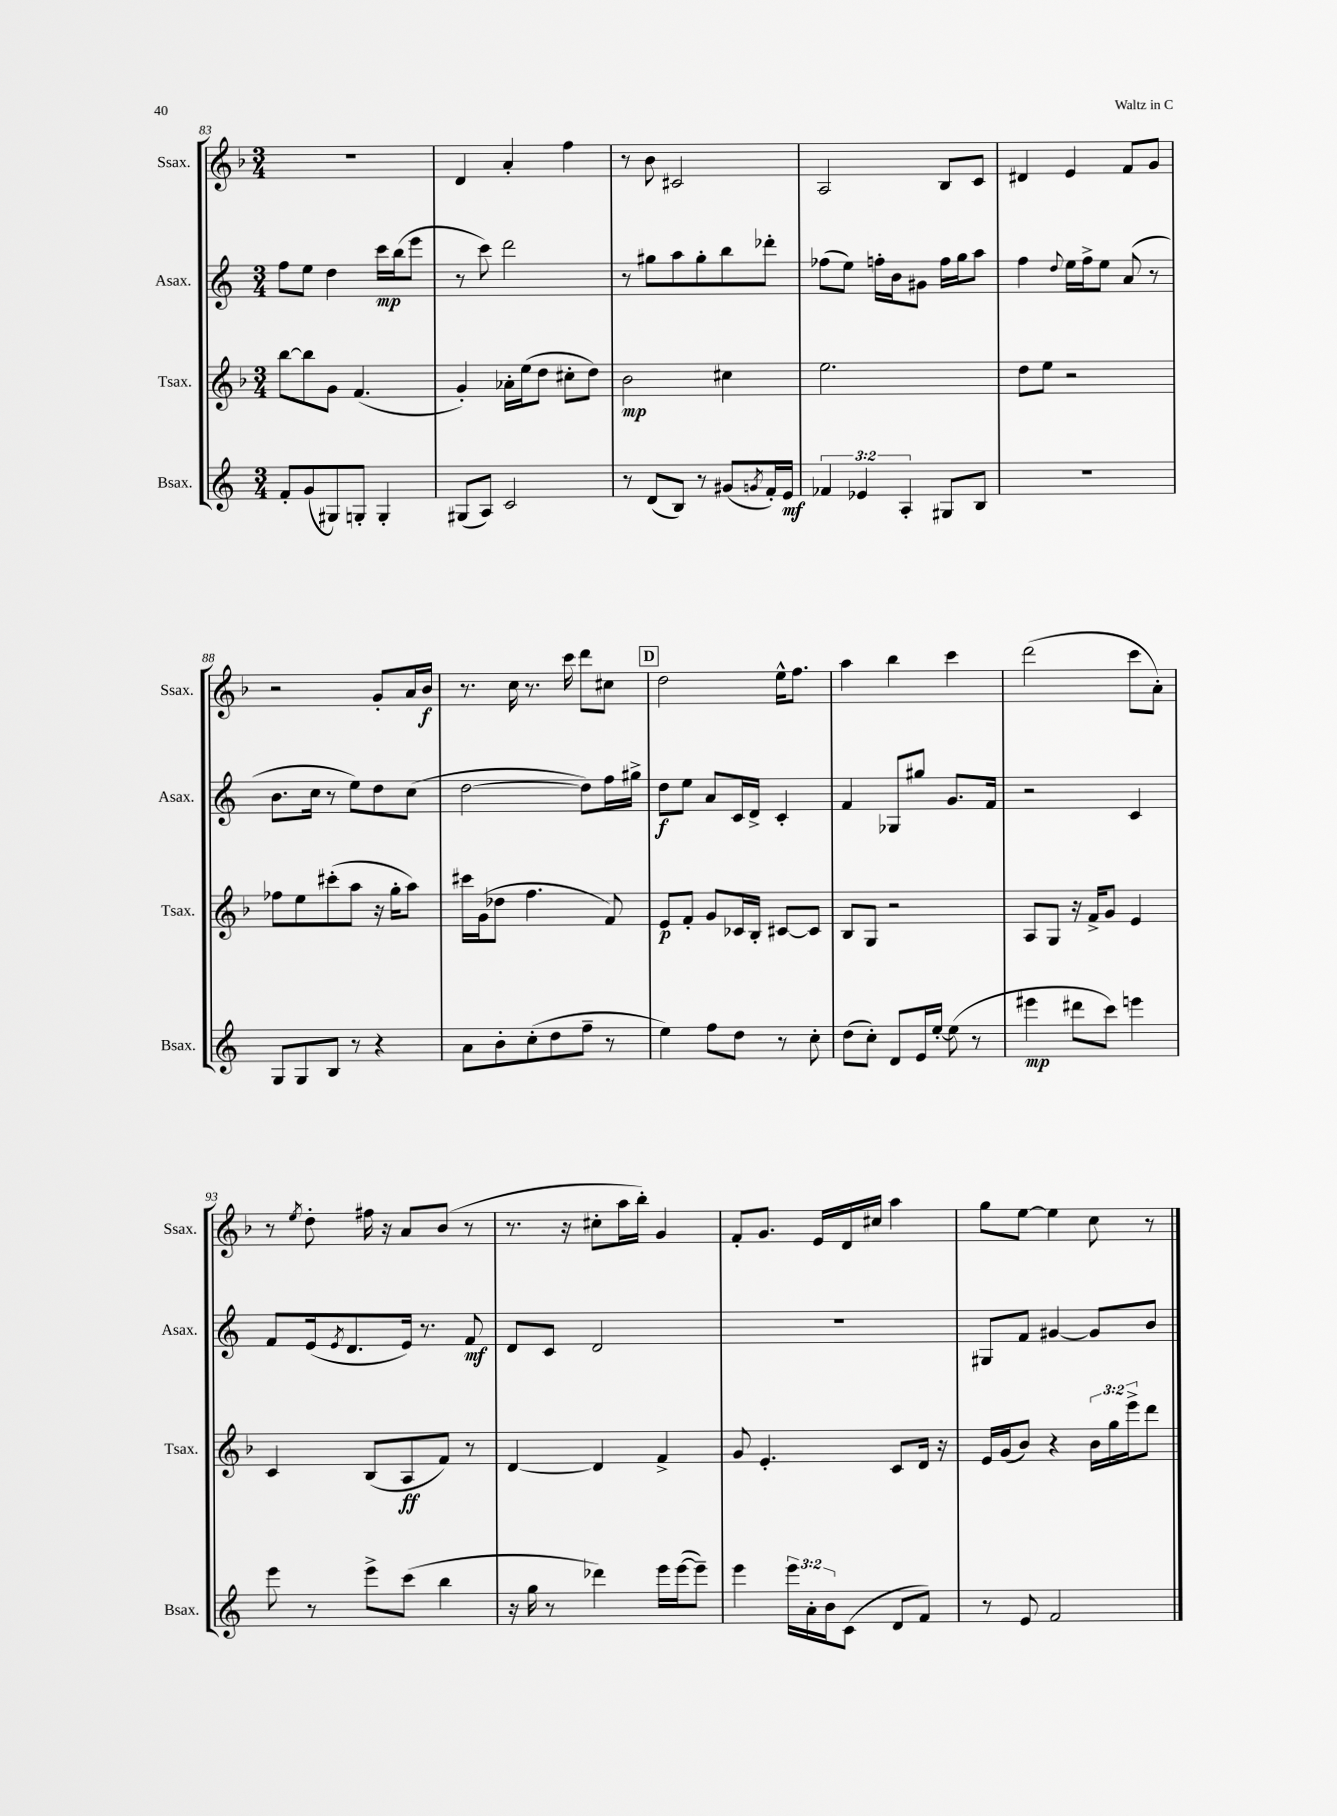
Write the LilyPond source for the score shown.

<<
\new StaffGroup <<
\new Staff = "s0" \with { instrumentName = "Ssax." shortInstrumentName = "Ssax." } {
    \clef treble \key f \major \numericTimeSignature \time 3/4
    R2. |
    d'4 a'4-. f''4 |
    r8 bes'8 cis'2 |
    a2 bes8 c'8 |
    dis'4 e'4 f'8 g'8 |
    r2 g'8-. a'16 bes'16\f |
    r8. c''16 r8. c'''16 d'''8 cis''8 |
    \mark \markup { \box "D" } d''2 e''16-^ f''8. |
    a''4 bes''4 c'''4 |
    d'''2( c'''8 a'8-.) |
    r8 \acciaccatura { e''8 } d''8-. fis''16 r16 a'8 bes'8( r8 |
    r8. r16 cis''8-. a''16 bes''16-.) g'4 |
    f'8-. g'8. e'16 d'16 cis''16 a''4 |
    g''8 e''8~ e''4 c''8 r8 \bar "|." |
}
\new Staff = "s1" \with { instrumentName = "Asax." shortInstrumentName = "Asax." } {
    \clef treble \key c \major \numericTimeSignature \time 3/4
    f''8 e''8 d''4 c'''16\mp b''16( e'''8 |
    r8 c'''8) d'''2 |
    r8 gis''8 a''8 gis''8-. b''8 des'''8-. |
    fes''8( e''8) f''16-. b'16 gis'8 f''16 g''16 a''8 |
    f''4 \appoggiatura { d''8 } e''16 f''16-> e''8 a'8( r8 |
    b'8. c''16 r8 e''8) d''8 c''8( |
    d''2~ d''8) f''16 gis''16-> |
    \mark \markup { \box "D" } d''8\f e''8 a'8 c'16 d'16-> c'4-. |
    f'4 ges8 gis''8 g'8. f'16 |
    r2 c'4 |
    f'8 e'16( \acciaccatura { e'8 } d'8. e'16) r8. f'8\mf |
    d'8 c'8 d'2 |
    R2. |
    gis8 f'8 gis'4~ gis'8 b'8 \bar "|." |
}
\new Staff = "s2" \with { instrumentName = "Tsax." shortInstrumentName = "Tsax." } {
    \clef treble \key f \major \numericTimeSignature \time 3/4 \override Staff.TupletNumber.text = #tuplet-number::calc-fraction-text
    bes''8~ bes''8 g'8 f'4.( |
    g'4-.) aes'16-. e''16( d''8 cis''8-. d''8) |
    bes'2\mp cis''4 |
    e''2. |
    d''8 e''8 r2 |
    fes''8 e''8 cis'''8-.( a''8 r16 g''16-. a''8) |
    cis'''16 g'16( des''8 f''4. f'8) |
    \mark \markup { \box "D" } e'8\p f'8-. g'8 ces'16 bes16-. cis'8~ cis'8 |
    bes8 g8 r2 |
    a8 g8 r16 f'16-> g'8 e'4 |
    c'4 bes8( a8\ff f'8) r8 |
    d'4~ d'4 f'4-> |
    g'8 e'4.-. c'8 d'16 r16 |
    e'16 g'16( bes'8) r4 \tuplet 3/2 { bes'16 g''16 e'''16-> } d'''8 \bar "|." |
}
\new Staff = "s3" \with { instrumentName = "Bsax." shortInstrumentName = "Bsax." } {
    \clef treble \key c \major \numericTimeSignature \time 3/4 \override Staff.TupletNumber.text = #tuplet-number::calc-fraction-text
    f'8-. g'8( gis8) g8-. g4-. |
    gis8( a8) c'2 |
    r8 d'8( b8) r8 gis'8( \acciaccatura { g'8 } f'16-.) e'16\mf |
    \tuplet 3/2 { fes'4 ees'4 a4-. } gis8 b8 |
    R2. |
    g8 g8 b8 r8 r4 |
    a'8 b'8-. c''8-.( d''8 f''8-- r8 |
    \mark \markup { \box "D" } e''4) f''8 d''8 r8 c''8-. |
    d''8( c''8-.) d'8 e'16 e''16~-. e''8( r8 |
    eis'''4\mp dis'''8 c'''8) e'''4 |
    e'''8 r8 e'''8-> c'''8( b''4 |
    r16 g''16 r8 des'''4) e'''16 e'''16~( e'''8--) |
    e'''4 \tuplet 3/2 { e'''16 a'16-. b'16 } c'8( d'8 f'8) |
    r8 e'8 f'2 \bar "|." |
}
>>
>>
\layout { \context { \Score currentBarNumber = #83 } }
